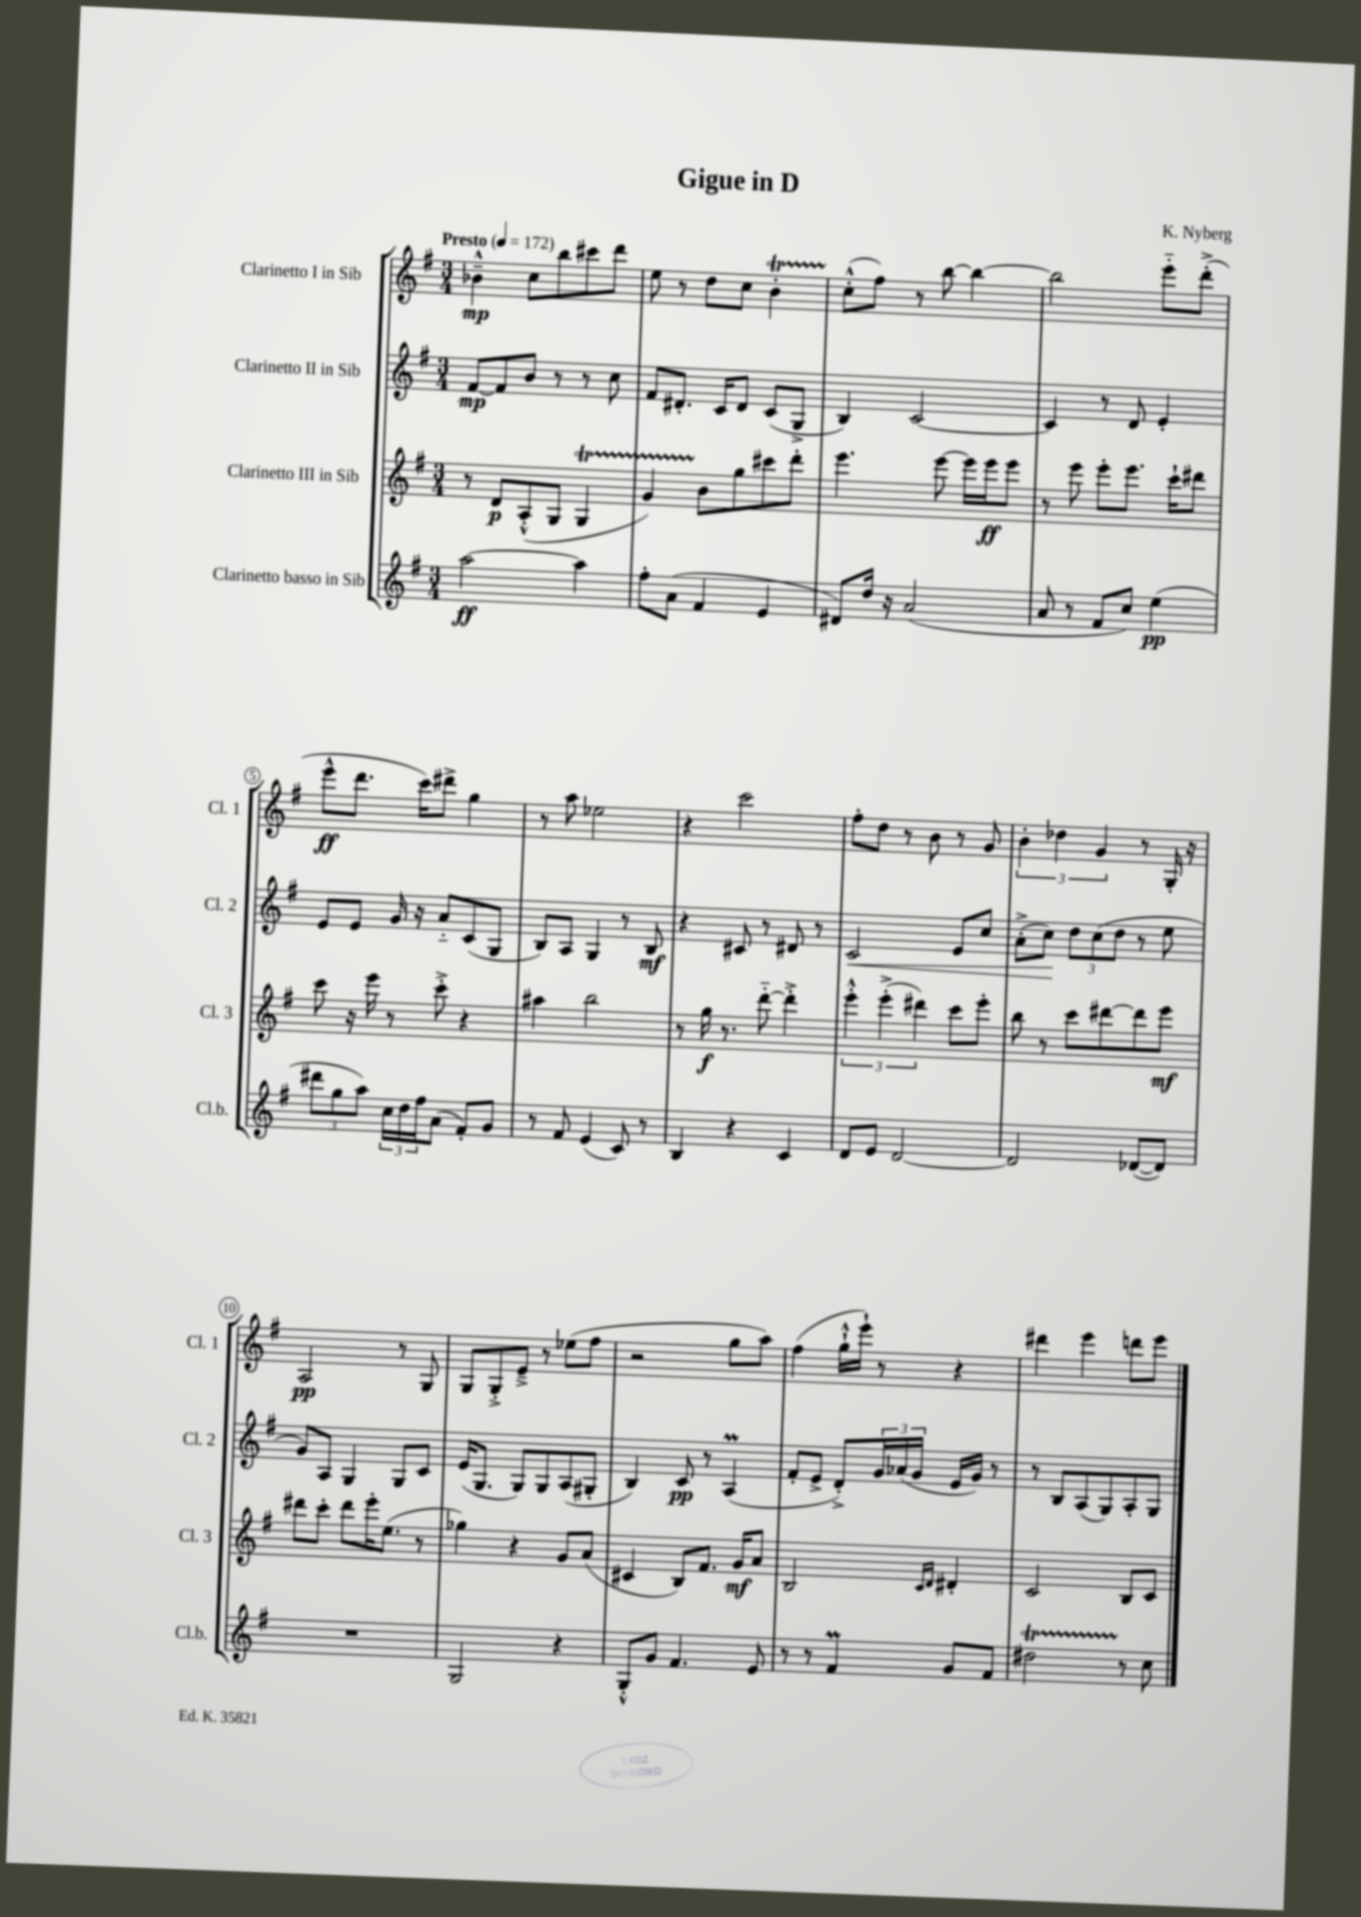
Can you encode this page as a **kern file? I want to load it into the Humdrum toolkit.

**kern	**dynam	**kern	**dynam	**kern	**dynam	**kern	**dynam
*part4	*part4	*part3	*part3	*part2	*part2	*part1	*part1
*staff4	*staff4	*staff3	*staff3	*staff2	*staff2	*staff1	*staff1
*I"Clarinetto basso in Sib	*	*I"Clarinetto III in Sib	*	*I"Clarinetto II in Sib	*	*I"Clarinetto I in Sib	*
*I'Cl.b.	*	*I'Cl. 3	*	*I'Cl. 2	*	*I'Cl. 1	*
*clefG2	*	*clefG2	*	*clefG2	*	*clefG2	*
*k[f#]	*	*k[f#]	*	*k[f#]	*	*k[f#]	*
*M3/4	*	*M3/4	*	*M3/4	*	*M3/4	*
*MM172	*	*MM172	*	*MM172	*	*MM172	*
=1	=1	=1	=1	=1	=1	=1	=1
!	!	!	!	!	!	!LO:TX:a:B:t=Presto	!
[2aa\	ff	8r	.	[8f#/L	mp	4b-X~^^\	mp
.	.	8d/L	p	8f#/]	.	.	.
.	.	(8A'^^/	.	8b/J	.	8cc\L	.
.	.	8G/J	.	8r	.	8bb\	.
4aa\]	.	4GT/	.	8r	.	8ccc#X\	.
.	.	.	.	8cc\	.	8ddd\J	.
=2	=2	=2	=2	=2	=2	=2	=2
8ff#'\L	.	4gTTT/)	.	8f#/L	.	8ee\	.
(8a\J	.	.	.	8.d#X'/J	.	8r	.
4f#/	.	8b\L	.	.	.	8dd\L	.
.	.	.	.	16c/KL	.	.	.
.	.	8gg\	.	8d#/J	.	8cc\J	.
4e/	.	8ccc#X\	.	(8c/L	.	4bt'\	.
.	.	8ddd'\J	.	8G^/J	.	.	.
=3	=3	=3	=3	=3	=3	=3	=3
8d#X/L)	.	4.eee\	.	4B/)	.	(8cc'^^\L	.
16dd/Jk	.	.	.	.	.	8ff#\J)	.
16r	.	.	.	.	.	.	.
(2a/	.	.	.	[2c/	.	8r	.
.	.	[8eee\	.	.	.	[8bb\	.
.	.	16eee\LL]	.	.	.	4bb\_	.
.	.	16eee\J	ff	.	.	.	.
.	.	8eee\J	.	.	.	.	.
=4	=4	=4	=4	=4	=4	=4	=4
8a/	.	8r	.	4c/]	.	2bb\]	.
8r	.	8eee\	.	.	.	.	.
8f#/L	.	8eee'\L	.	8r	.	.	.
8cc/J)	.	8.eee\J	.	8d/	.	.	.
(4ee\	pp	.	.	4e'/	.	8eee\L	.
.	.	16ccc`\KL	.	.	.	.	.
.	.	8ddd#X\J	.	.	.	(8ddd'^\J	.
!!LO:LB:g=z
=5	=5	=5	=5	=5	=5	=5	=5
12ddd#X\L	.	8ccc\	.	8e/L	.	8eee^^\L	ff
12gg\	.	.	.	.	.	.	.
.	.	16r	.	8e/J	.	8.ddd\J	.
12aa\J)	.	.	.	.	.	.	.
.	.	16eee\	.	.	.	.	.
24cc\LL	.	8r	.	16g/	.	.	.
24dd\	.	.	.	.	.	.	.
.	.	.	.	16r	.	16ccc\KL)	.
24ff#\J	.	.	.	.	.	.	.
(8a\J	.	8ccc'^\	.	8a/L	.	8ddd#X^\J	.
8f#'/L)	.	4r	.	(8c/	.	4gg\	.
8g/J	.	.	.	8G/J	.	.	.
=6	=6	=6	=6	=6	=6	=6	=6
8r	.	4aa#X\	.	8B/L)	.	8r	.
8f#/	.	.	.	8A/J	.	8aa\	.
(4e/	.	2bb\	.	4G/	.	2ee-X\	.
8c/)	.	.	.	8r	.	.	.
8r	.	.	.	8B/	mf	.	.
=7	=7	=7	=7	=7	=7	=7	=7
4B/	.	8r	.	4r	.	4r	.
.	.	16gg\	f	.	.	.	.
.	.	8.r	.	.	.	.	.
4r	.	.	.	8c#X/	.	2ccc\	.
.	.	[8ddd\	.	8r	.	.	.
4c/	.	4ddd'^\]	.	8d#X/	.	.	.
.	.	.	.	8r	.	.	.
=8	=8	=8	=8	=8	=8	=8	=8
!	!	!	!	!	!LO:HP:b	!	!
8d/L	.	6eee'^^\	.	2c/	<	8ff#'\L	.
8e/J	.	.	.	.	.	8dd\J	.
.	.	(6eee'^\	.	.	.	.	.
[2d/	.	.	.	.	.	8r	.
.	.	6ddd#X\)	.	.	.	.	.
.	.	.	.	.	.	8b\	.
.	.	8ccc\L	.	8e/L	.	8r	.
.	.	8eee'\J	.	8cc/J	.	8g/	.
=9	=9	=9	=9	=9	=9	=9	=9
2d/]	.	8bb\	.	(8a'^\L	.	6b'\	.
.	.	8r	.	8cc\J)	.	.	.
.	.	.	.	.	.	6dd-X\	.
.	.	8ccc\L	.	12dd\L	[	.	.
.	.	.	.	(12cc\	.	6g/	.
.	.	[8ddd#X\	.	.	.	.	.
.	.	.	.	12dd\J	.	.	.
([8d-X/L	.	8ddd#\]	.	8r	.	8r	.
8d-/J])	.	8eee\J	mf	8ee\	.	16G'/	.
.	.	.	.	.	.	16r	.
!!LO:LB:g=z
=10	=10	=10	=10	=10	=10	=10	=10
2.r	.	8ddd#X\L	.	8g/L)	.	2A/	pp
.	.	8ccc'\J	.	8A/J	.	.	.
.	.	8ddd#\L	.	4G/	.	.	.
.	.	16eee'\K	.	.	.	.	.
.	.	(8.ee\J	.	.	.	.	.
.	.	.	.	8G/L	.	8r	.
.	.	8r	.	8c/J	.	8G/	.
=11	=11	=11	=11	=11	=11	=11	=11
2G/	.	4gg-X\)	.	(16e/KL	.	8G/L	.
.	.	.	.	8.G/J	.	.	.
.	.	.	.	.	.	8G'^/	.
.	.	4r	.	8G/L)	.	8e~^/J	.
.	.	.	.	8G/	.	8r	.
4r	.	8g/L	.	(8A/	.	(8ee-X\L	.
.	.	(8a/J	.	8G#X'/J	.	8ff#\J	.
=12	=12	=12	=12	=12	=12	=12	=12
8G'^^/L	.	4c#X/	.	4B/)	.	2r	.
8g/J	.	.	.	.	.	.	.
4.f#/	.	8B/L)	.	8c/	pp	.	.
.	.	8.f#/J	.	8r	.	.	.
.	.	.	.	(4AM/	.	8gg\L	.
.	.	16g/KL	mf	.	.	.	.
8e/	.	8a/J	.	.	.	8aa\J)	.
=13	=13	=13	=13	=13	=13	=13	=13
8r	.	2B/	.	8f#'/L	.	(4ff#\	.
8r	.	.	.	8e^/J	.	.	.
4f#m/	.	.	.	8d'^/L)	.	16gg`^^\LL	.
.	.	.	.	.	.	16eee`\JJ)	.
.	.	.	.	24g/L	.	8r	.
.	.	.	.	(24a-X/	.	.	.
.	.	.	.	24g/JJ	.	.	.
.	.	16qqc/LL	.	.	.	.	.
.	.	16qqd/JJ	.	.	.	.	.
8g/L	.	4d#X'/	.	16e/LL	.	4r	.
.	.	.	.	16g/JJ)	.	.	.
8f#/J	.	.	.	8r	.	.	.
=14	=14	=14	=14	=14	=14	=14	=14
2dd#Xt\	.	2c/	.	8r	.	4ddd#X\	.
.	.	.	.	8B/L	.	.	.
.	.	.	.	(8A/	.	4eee\	.
.	.	.	.	8G/)	.	.	.
8r	.	8B/L	.	8A'/	.	8dddn\L	.
8cc\	.	8c/J	.	8G/J	.	8eee\J	.
==	==	==	==	==	==	==	==
*-	*-	*-	*-	*-	*-	*-	*-
